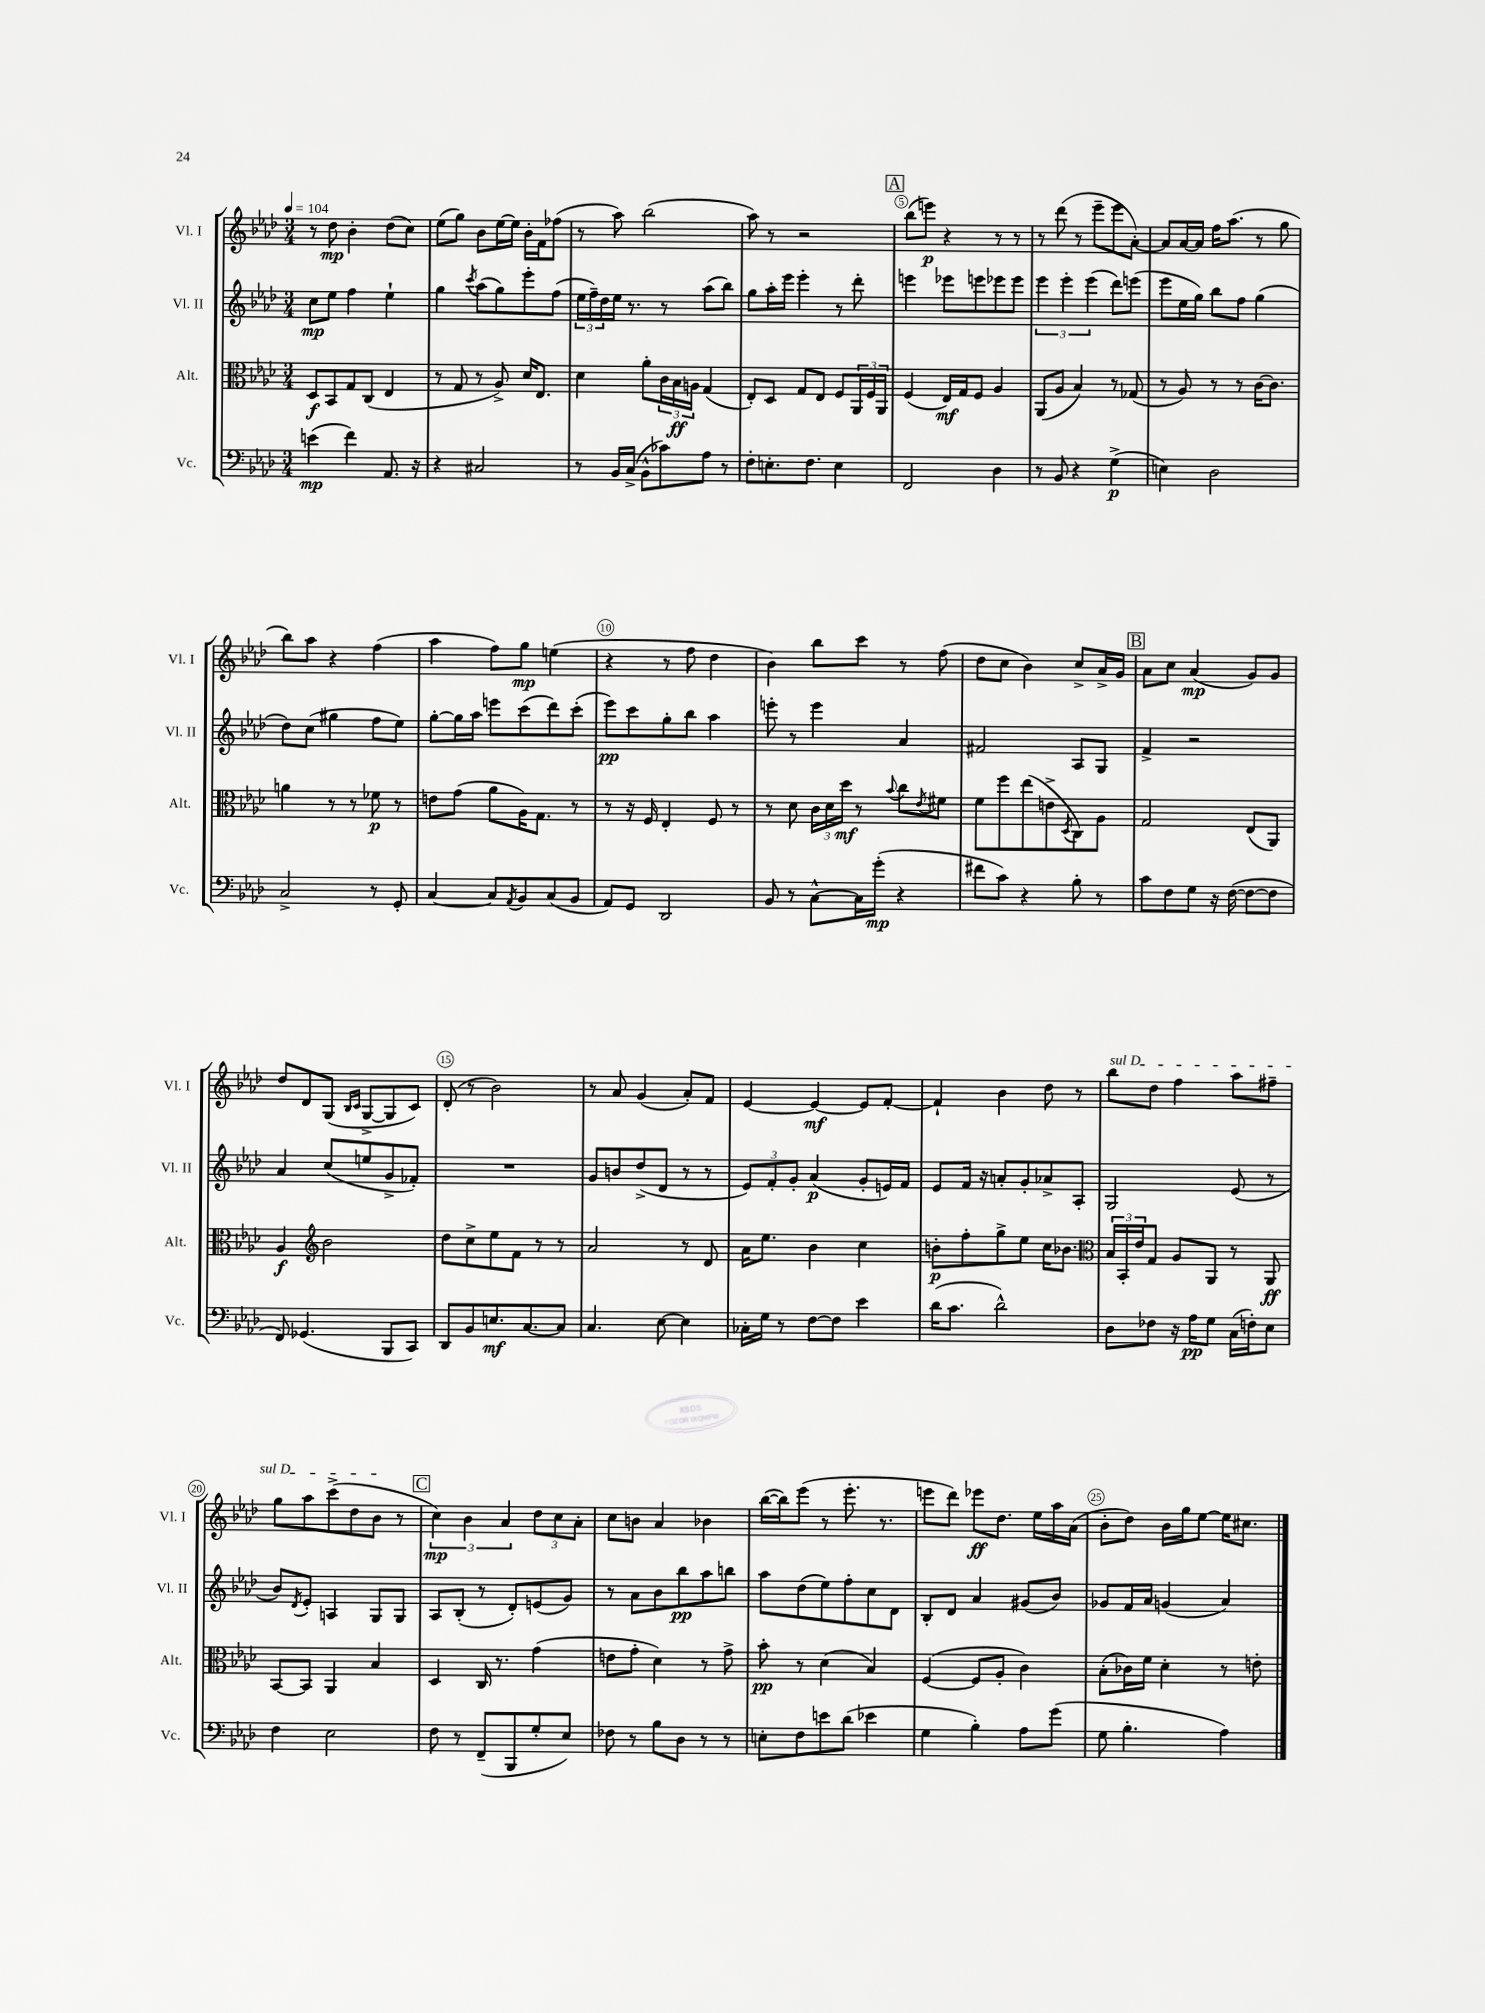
<<
\new StaffGroup <<
\new Staff = "s0" \with { instrumentName = "Vl. I" shortInstrumentName = "Vl. I" } {
    \clef treble \key aes \major \numericTimeSignature \time 3/4 \tempo 4 = 104
    r8 des''8\mp bes'4-. des''8( c''8) |
    ees''8( g''8) bes'8 ees''16~ ees''16 bes'16-. f'16 fes''8( |
    r8 aes''8) bes''2( |
    aes''8) r8 r2 |
    \mark \markup { \box "A" } bes''8( e'''8\p) r4 r8 r8 |
    r8 des'''8( r8 ees'''8-- ees'''8 aes'8~-.) |
    aes'8 aes'16~ aes'16 f''16 aes''8.( r8 g''8 |
    bes''8) aes''8 r4 f''4( |
    aes''4 f''8) g''8\mp e''4( |
    r4 r8 f''8 des''4 |
    bes'4) bes''8 c'''8 r8 f''8( |
    des''8 c''8 bes'4) c''8-> aes'16-> g'16 |
    \mark \markup { \box "B" } aes'8 c''8 aes'4\mp( g'8) g'8 |
    des''8 des'8 g8( \grace { bes16 c'16 } g8~-> g8 c'8) |
    des'8-.( r8 bes'2) |
    r8 aes'8 g'4( aes'8-.) f'8 |
    ees'4~ ees'4~\mf ees'8 f'8~-. |
    f'4-! bes'4 des''8 r8 |
    \once \override TextSpanner.bound-details.left.text = \markup { \italic "sul D" } bes''8\startTextSpan des''8 f''4 aes''8 fis''8-- |
    g''8 aes''8 c'''8->( des''8 bes'8\stopTextSpan r8 |
    \mark \markup { \box "C" } \tuplet 3/2 { c''4\mp) bes'4 aes'4 } \tuplet 3/2 { des''8 c''8 aes'8-. } |
    c''8 b'8 aes'4 bes'4 |
    bes''16~( bes''16) ees'''8( r8 ees'''8.-. r8. |
    e'''8 des'''8) ees'''8\ff des''8. ees''16 aes''16 aes'16( |
    bes'8-. des''8) bes'16 g''16 ees''8~ ees''16 cis''8. \bar "|." |
}
\new Staff = "s1" \with { instrumentName = "Vl. II" shortInstrumentName = "Vl. II" } {
    \clef treble \key aes \major \numericTimeSignature \time 3/4
    c''8\mp ees''8 f''4 ees''4-! |
    g''4 \acciaccatura { c'''8 } aes''8( g''8) ees'''8-. f''8( |
    \tuplet 3/2 { ees''16 f''16--) des''16 } ees''16 r8. r8 aes''8( bes''8) |
    g''8 aes''16-. ees'''16 ees'''4-. r8 des'''8-. |
    \mark \markup { \box "A" } e'''4 ees'''8 e'''8 ees'''8 ees'''8 |
    \tuplet 3/2 { ees'''4 ees'''4-. ees'''4( } des'''8) e'''8( |
    ees'''8 ees''16 g''16) bes''8 f''8 g''4( |
    des''8) c''8( gis''4 f''8 ees''8) |
    g''8~-. g''16 aes''16 e'''8 c'''8( des'''8) c'''8-.( |
    ees'''8\pp) c'''8 g''8-. bes''8 aes''4 |
    e'''8-. r8 e'''4 aes'4 |
    fis'2 aes8 g8 |
    \mark \markup { \box "B" } f'4-> r2 |
    aes'4 c''8( e''8 g'8-> fes'8-.) |
    R2. |
    g'8 b'8 des''8->( des'8 r8 r8 |
    \tuplet 3/2 { ees'8) f'8-. g'8-. } aes'4\p( g'8-. e'16) f'16 |
    ees'8 f'16 r16 a'8-. g'8-. aes'8-> aes8-. |
    g2 ees'8( r8 |
    bes'8) \acciaccatura { des'8 } ees'8-. a4 g8 g8 |
    \mark \markup { \box "C" } aes8 bes8-.( r8 des'8-.) e'8( g'8) |
    r8 aes'8 bes'8 bes''8\pp aes''8 b''8 |
    aes''8 des''8( ees''8) f''8-. c''8 des'8 |
    bes8-. des'8 aes'4 gis'8( bes'8) |
    ges'8 f'16 aes'16 g'4( aes'4) \bar "|." |
}
\new Staff = "s2" \with { instrumentName = "Alt." shortInstrumentName = "Alt." } {
    \clef alto \key aes \major \numericTimeSignature \time 3/4
    des8\f bes,8 g8 c8( ees4 |
    r8 g8 r8 aes8->) des'16 ees8. |
    des'4 aes'8-. \tuplet 3/2 { c'16 bes16\ff a16 } g4( |
    ees8-.) des8 g8 ees8 f8 \tuplet 3/2 { aes,16 f16 aes,16 } |
    \mark \markup { \box "A" } f4( ees16\mf) g16 f8 aes4 |
    aes,8( aes8 bes4) r8 ges8( |
    r8 aes8) r8 r8 c'16~ c'8. |
    a'4 r8 r8 fes'8\p r8 |
    e'8 g'8( aes'8 aes16) g8. r8 |
    r8 r16 f16 ees4-. f8 r8 |
    r8 des'8 \tuplet 3/2 { c'16 des'16 des''16\mf } r8 \appoggiatura { bes'8 } c''8 \acciaccatura { ees'8 } fis'8 |
    f'8 f''8 ees''8( e'8-> \acciaccatura { des8 } c8) aes8 |
    \mark \markup { \box "B" } g2 ees8( aes,8) |
    aes4\f \clef treble bes'2 |
    des''8 c''8-> ees''8 f'8 r8 r8 |
    aes'2 r8 des'8 |
    aes'16 ees''8. bes'4 c''4 |
    b'8-.\p f''8-. g''8-> ees''8 c''16 bes'8. |
    \clef alto \tuplet 3/2 { bes16 bes,16-. ees'16 } g8 aes8 aes,8 r8 aes,8\ff |
    bes,8~ bes,8 aes,4 bes4 |
    \mark \markup { \box "C" } des4 c16 r8. g'4( |
    e'8 g'8-. des'4) r8 g'8-> |
    bes'8-.\pp r8 des'4( bes4) |
    f4~( f8 aes8-. c'4) |
    bes8-.( ces'16) f'16 des'4-. r8 e'8-. \bar "|." |
}
\new Staff = "s3" \with { instrumentName = "Vc." shortInstrumentName = "Vc." } {
    \clef bass \key aes \major \numericTimeSignature \time 3/4
    e'4\mp( f'4) aes,8. r16 |
    r4 cis2 |
    r8 bes,16 c16->( bes,8-^ ces'8) aes8 r8 |
    f8-. e8.-. f8. e4 |
    \mark \markup { \box "A" } f,2 des4 |
    r8 bes,8 r4 g4->\p( |
    e4) des2 |
    c2-> r8 g,8-. |
    c4~ c8 \acciaccatura { aes,8 } bes,8 c8( bes,8 |
    aes,8) g,8 des,2 |
    bes,8 r8 c8~-^ c16 g'16-.\mp( r4 |
    fis'8 c'8) r4 bes8-. r8 |
    \mark \markup { \box "B" } c'8 f8 g8 r16 f16~( f8~ f8 |
    f,8) ges,4.( bes,,8 c,8) |
    des,8 bes,8 e8.\mf c8.~ c8 |
    c4. ees8~ ees4 |
    ces16-. g16 r8 f8~ f8 ees'4 |
    des'16( c'8. des'2-^) |
    des8 fes8 r16 aes16\pp g8 c16( f16-.) ees8 |
    f4 ees2 |
    \mark \markup { \box "C" } f8 r8 f,8--( bes,,8 g8-. ees8) |
    fes8 r8 bes8 des8 r8 r8 |
    e8-. f8 e'8 des'8( ees'4 |
    g4 bes4-.) aes8 g'8( |
    g8 bes4.-. aes4) \bar "|." |
}
>>
>>
\layout { \context { \Score \override BarNumber.break-visibility = ##(#f #t #t) barNumberVisibility = #(every-nth-bar-number-visible 5) \override BarNumber.stencil = #(make-stencil-circler 0.1 0.3 ly:text-interface::print) } }
